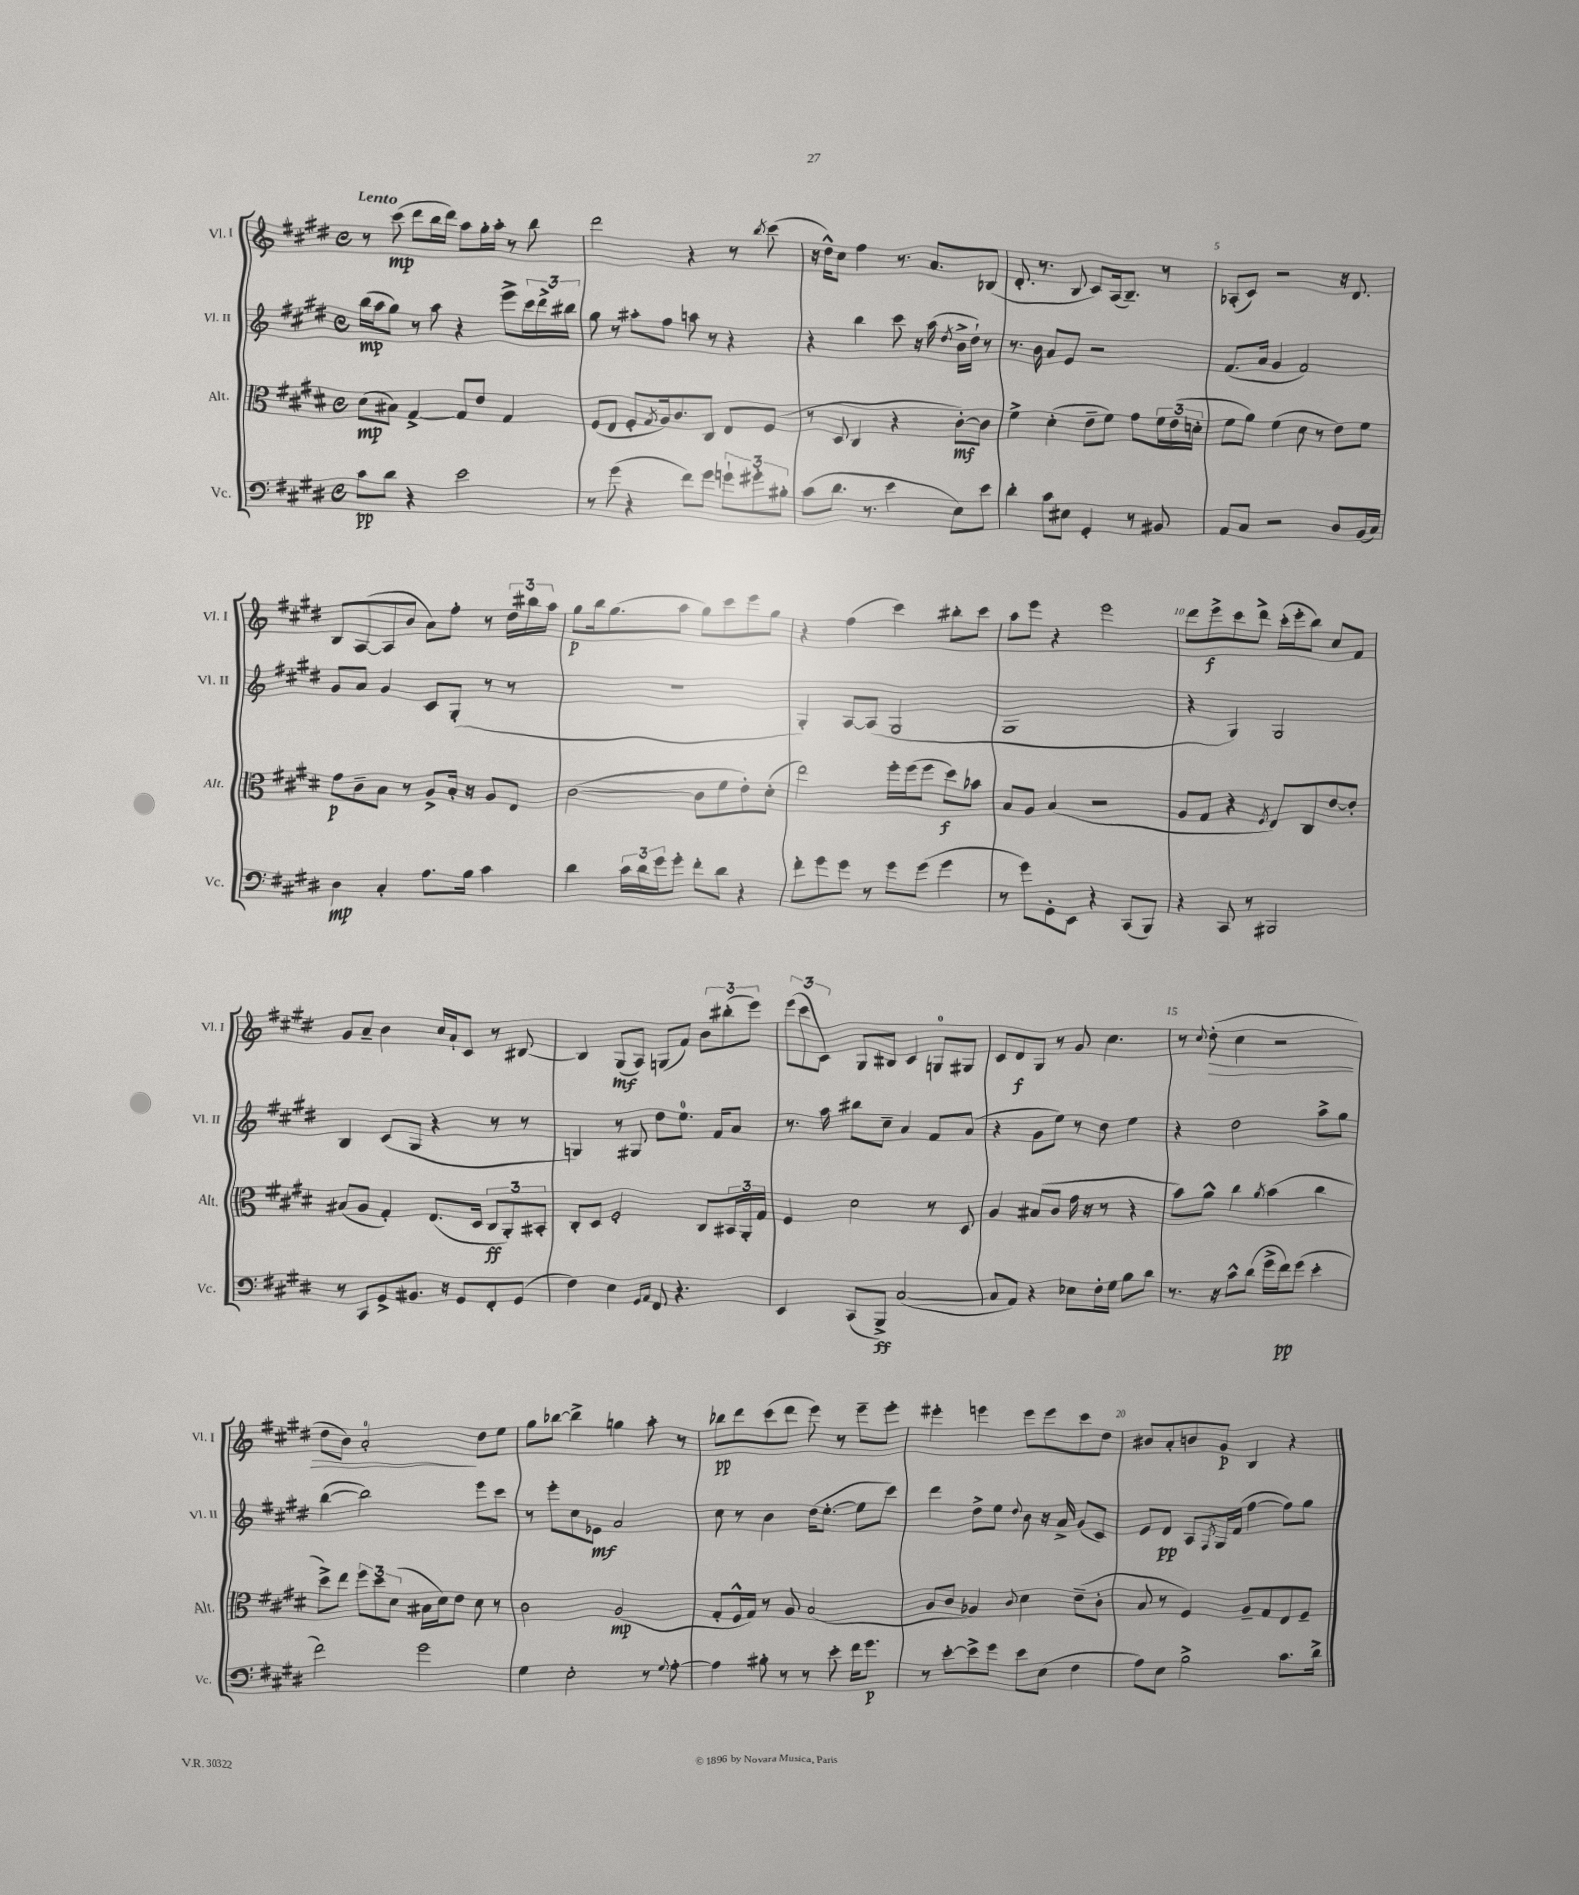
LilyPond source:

<<
\new StaffGroup <<
\new Staff = "s0" \with { instrumentName = "Vl. I" shortInstrumentName = "Vl. I" } {
    \clef treble \key e \major \defaultTimeSignature \time 4/4 \tempo "Lento"
    r8 cis'''8\mp( dis'''8 b''16 dis'''16) a''8 gis''16-. a''16-. r8 b''8 |
    dis'''2 r4 r8 \acciaccatura { b''8 } cis'''8( |
    r16 dis''16-^) cis''8 fis''4 r8. a'8. bes8( |
    dis'8.-. r8. b8 cis'8) a16( b8.--) r8 |
    aes8-.( cis'8) r2 r16 dis'8. |
    b8 a8~( a8 b'8 a'8) fis''8-. r8 \tuplet 3/2 { dis''16 bis''16 a''16 } |
    gis''8\p b''16 gis''8.( a''8 gis''8) cis'''8 e'''8 gis''8 |
    r4 fis''4( cis'''4) bis''8-. cis'''8 |
    a''8 e'''8 r4 e'''2 |
    dis'''8 e'''8->\f cis'''8 dis'''8-> cis'''16-.( e'''16-. b''8) cis''8 fis'8 |
    gis'8 a'8-- b'4 cis''16 a'16-! cis'8 r8 bis8~ |
    bis4 gis8\mf( a8) g8( fis'8) \tuplet 3/2 { b'8 bis''8-.( e'''8) } |
    \tuplet 3/2 { e'''8( cis'''8 cis'8) } gis8 bis8 cis'4 g8-0 gis8 |
    cis'8 dis'8\f gis8 r8 gis'8 cis''4. |
    r8 \appoggiatura { cis''8 } dis''8-.\>( cis''4 r2 |
    dis''8 b'8) a'2-0-.\! dis''8 e''8 |
    gis''8 bes''8~ bes''4-> g''4 a''8-. r8 |
    bes''8\pp dis'''8 cis'''8( dis'''8 e'''8) r8 e'''8-- e'''8-. |
    eis'''4-. e'''4 e'''8 e'''8 cis'''8 dis''8 |
    bis'8 a'8-. b'8 gis'8\p b4 r4 \bar "|." |
}
\new Staff = "s1" \with { instrumentName = "Vl. II" shortInstrumentName = "Vl. II" } {
    \clef treble \key e \major \defaultTimeSignature \time 4/4
    b''16\mp( a''16 gis''8) r8 a''8 r4 e'''8-> \tuplet 3/2 { cis'''16 dis'''16-> bis''16 } |
    gis''8 r8 ais''8-. fis''8 a''8 r8 r4 |
    r4 b''4 cis'''8 r16 a''16( \acciaccatura { dis''8 } b'16-> dis''16-!) r8 |
    r8. b'16 a'8 e'8 r2 |
    fis'8.( a'16 gis'4 fis'2) |
    gis'8 a'8 gis'4 cis'8 gis8-.( r8 r8 |
    R1 |
    gis4-.) a8~ a8( gis2 |
    gis1 |
    r4 gis4) gis2 |
    b4 cis'8( gis8 r4 r8 r8 |
    g4) r8 gis8 dis''8 e''8.-0 fis'16 a'8 |
    r8. a''16 bis''8 cis''8-- a'4 fis'8 a'8( |
    r4 gis'8 e''8) r8 dis''8 e''4 |
    r4 dis''2 a''8-> gis''8 |
    b''4~( b''2) e'''8 cis'''8 |
    r8 e'''8-. cis''8 ees'8\mf a'2 |
    cis''8 r8 b'4 dis''16( e''8.~-. e''8 cis'''8) |
    dis'''4 dis''8-> e''8 \appoggiatura { dis''8 } b'8 r16 a'16-> gis'8( cis'8) |
    e'8 dis'8\pp a8 \acciaccatura { fis8 } gis16 fis'16( fis''4~ fis''8) gis''8 \bar "|." |
}
\new Staff = "s2" \with { instrumentName = "Alt." shortInstrumentName = "Alt." } {
    \clef alto \key e \major \defaultTimeSignature \time 4/4
    dis'8\mp( bis8) gis4~-> gis8 e'8 gis4 |
    fis8( e8 fis8-. \acciaccatura { gis8 } a16) cis'8. cis8 e8 fis8( |
    r8 dis8 cis4 r4 cis'8~-.\mf) cis'8 |
    fis'4-> dis'4-.( e'8-- fis'8) gis'8 \tuplet 3/2 { fis'16 e'16( d'16-. } |
    fis'8 a'8) fis'4( dis'8 r8 e'8) fis'8 |
    gis'8\p cis'8-- b8 r8 a8-> b16-. r16 a8 e8 |
    cis'2~( cis'8 fis'8 e'8-.) dis'8-.( |
    e''2) fis''16-. fis''16( fis''8 dis''8\f) bes'8 |
    b8 a8 b4( r2 |
    a8 gis8 r4 \acciaccatura { fis8 } e8) cis8 e'8~ e'8-. |
    bis8( a8 gis4-.) e8.( dis16 \tuplet 3/2 { cis8\ff a,8-.) bis,8-. } |
    cis8-. dis8 fis2-. cis8 \tuplet 3/2 { bis,16 a,16-. gis16 } |
    fis4 dis'2 r8 dis8 |
    a4 bis8( cis'8 gis'16 r16 r8 r4 |
    b'8) a'8-^ cis''4 \acciaccatura { a'8 } b'4( cis''4 |
    dis''8->) e''8 \tuplet 3/2 { fis''8 dis''8 dis'8( } bis16 dis'16) e'8 dis'8 r8 |
    cis'2 a2\mp( |
    gis8-. fis16-^ gis16) r8 a8 b2( |
    a8 cis'8 aes4) \appoggiatura { cis'8 } dis'4 e'8--( cis'8-. |
    b8 r8 fis4) a8-- gis8 e8 fis8-- \bar "|." |
}
\new Staff = "s3" \with { instrumentName = "Vc." shortInstrumentName = "Vc." } {
    \clef bass \key e \major \defaultTimeSignature \time 4/4
    cis'8\pp dis'8 r4 e'2 |
    r8 gis'8( r4 fis'8) gis'8 \tuplet 3/2 { g'8-! gis'8-. bis8-. } |
    cis'8( dis'8. r8. e'4 e8) e'8 |
    dis'4-. cis'8 eis8 gis,4-. r8 bis,8 |
    a,8 cis8 r2 dis8 b,16( cis16) |
    dis4\mp cis4-. a8. b16 cis'4 |
    dis'4 \tuplet 3/2 { cis'16 dis'16 gis'16 } gis'8-. fis'8-. dis'8 r4 |
    fis'8-. gis'8 gis'8 r8 gis'8 gis'8( gis'4 |
    r8 gis'8) gis,8-. e,8 r4 cis,8( b,,8) |
    r4 cis,8 r8 bis,,2 |
    r8 cis,8 gis,8-> bis,8. r16 gis,8 fis,8-. gis,8( |
    fis4) e4 \grace { gis,16 a,16 } fis,8 r4. |
    e,4 cis,8( b,,8->\ff) cis2~( |
    cis8 a,8) r4 ees8 fis16-. gis16 b8 dis'8 |
    r8. r16 cis'8-^ dis'8( gis'16-> fis'16\pp) gis'8( e'4-. |
    fis'2) gis'2 |
    gis4 e2-. r8 \appoggiatura { gis8 } a8~-. |
    a4 bis8-. r8 r8 e'8-. fis'16 gis'8.\p |
    r8 e'8~-. e'8-> gis'8 e'8 e8( fis4 |
    a8) e8 b2-> cis'8. dis'16-> \bar "|." |
}
>>
>>
\layout { \context { \Score \override BarNumber.break-visibility = ##(#f #t #t) barNumberVisibility = #(every-nth-bar-number-visible 5) } }
